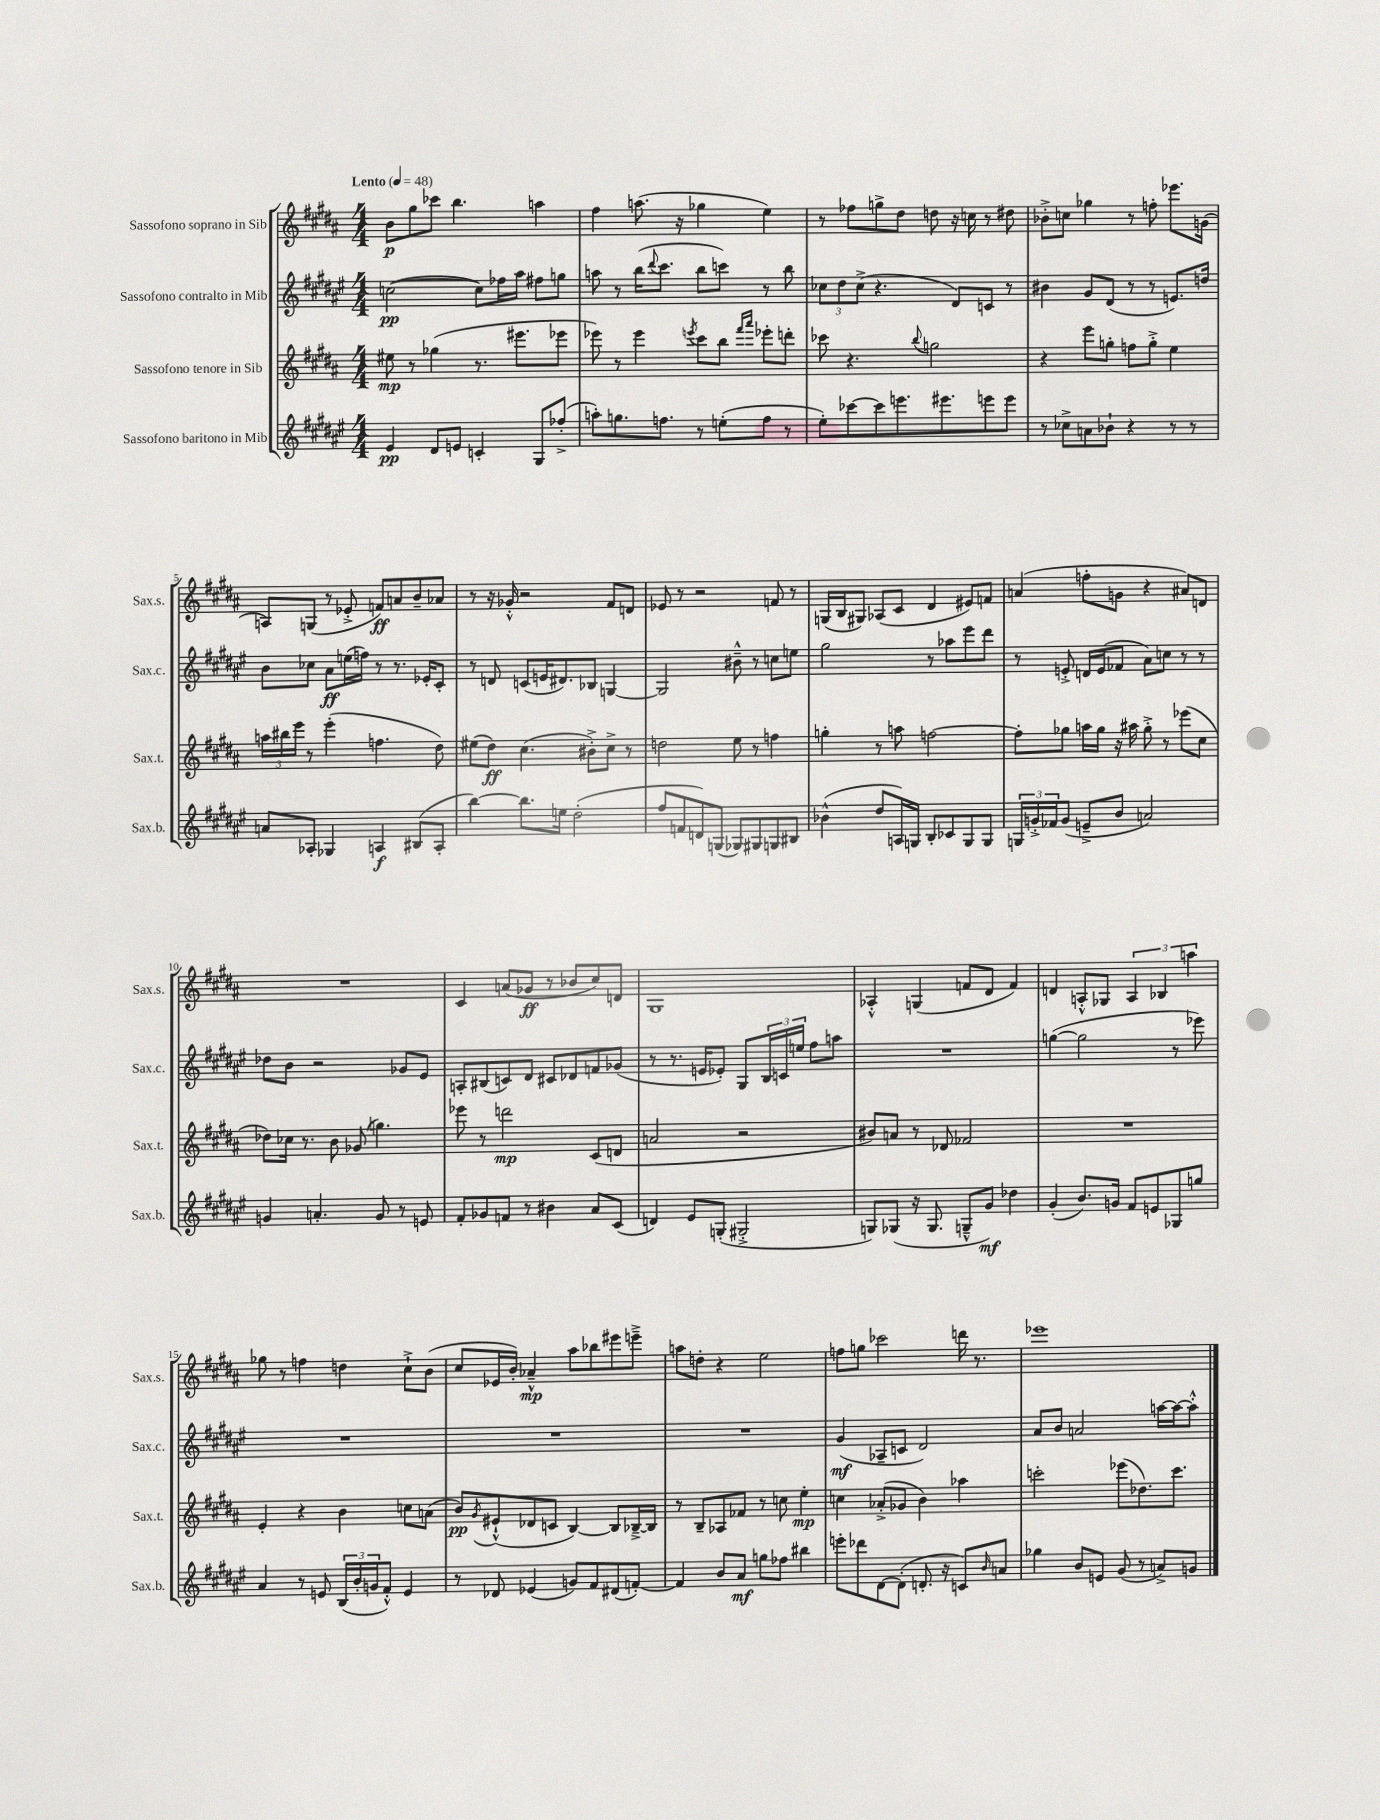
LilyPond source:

<<
\new StaffGroup <<
\new Staff = "s0" \with { instrumentName = "Sassofono soprano in Sib" shortInstrumentName = "Sax.s." } {
    \clef treble \key b \major \numericTimeSignature \time 4/4 \tempo "Lento" 4 = 48
    b'8\p gis''8 ces'''8 b''4. a''4 |
    fis''4 a''8.( r16 ges''4 e''4) |
    r8 fes''8 g''8-> dis''8 d''8 r16 c''16 r8 dis''8 |
    bes'8-.-> c''8 ges''4 r8 f''8-. ees'''8. g'16( |
    a8) g8( r8 ees'8-.-> f'8\ff) a'8 b'8-- aes'8 |
    r8 r16 ges'16-.-^ r2 fis'8 d'8 |
    ees'8 r8 r2 f'8 r8 |
    g16( b16 gis8) aes8( cis'8 dis'4 eis'8) f'8 |
    a'4( f''8-. g'8 r4 ais'8) d'8 |
    R1 |
    cis'4 a'8( ges'8\ff r8 bes'8 cis''8) d'8 |
    gis1 |
    aes4-.-^ g4( f'8 dis'8 f'4) |
    d'4 a8-.-^ ges8 \tuplet 3/2 { a4 bes4 a''4 } |
    ges''8 r8 f''4 d''4 cis''8-!-> b'8( |
    cis''8 ees'16 b'16-.) aes'4---^\mp ais''8 bes''8 eis'''8 e'''8---> |
    a''8 d''8-. r4 e''2 |
    f''8 g''8 ces'''2 d'''16 r8. |
    ees'''1 \bar "|." |
}
\new Staff = "s1" \with { instrumentName = "Sassofono contralto in Mib" shortInstrumentName = "Sax.c." } {
    \clef treble \key fis \major \numericTimeSignature \time 4/4
    c''2~\pp( c''8) fes''16 ais''16 fis''8 g''8 |
    a''8 r8 b''16( \appoggiatura { dis'''8 } cis'''8. b''8 c'''8) r8 b''8 |
    \tuplet 3/2 { ces''8 dis''8 ces''8->( } r4. dis'8) c'8 r8 |
    bis'4 gis'8 dis'8( r8 r8 e'8.) d''16 |
    b'8 ces''8 ais'8\ff e''16( f''16) r8 r8. ees'16-. cis'8-. |
    r8 d'8 c'8( e'16 dis'8.) bes8 g4~ |
    g2 bis'8---^ r8 c''8 e''8 |
    gis''2 r8 aes''8 eis'''8 dis'''8 |
    r8 e'8-.-> d'16 e'16( fes'8 ais'8) c''8 r8 r8 |
    des''8 b'8 r2 ges'8 eis'8 |
    a8-. bis8( c'8) dis'8 cis'8 des'8 f'8 ges'8( |
    r8 r8. e'16 ees'8-.) gis8 \tuplet 3/2 { b16 c'16 e''16 } fis''8 a''8 |
    R1 |
    g''4~( g''2 r8 ees'''8) |
    R1 |
    R1 |
    R1 |
    gis'4\mf( aes8-- c'8 dis'2) |
    ais'8 b'8 a'2 a''16~ a''16~ a''8-.-^ \bar "|." |
}
\new Staff = "s2" \with { instrumentName = "Sassofono tenore in Sib" shortInstrumentName = "Sax.t." } {
    \clef treble \key b \major \numericTimeSignature \time 4/4
    eis''8\mp r8 ges''4( r8. eis'''8. ees'''8 |
    ees'''8) r8 ees'''4 \acciaccatura { e'''8 } cis'''8 b''8 \grace { fis'''16 ais'''16 } ees'''8-. d'''8-. |
    ces'''8 r4. \appoggiatura { b''8 } g''2 |
    r4 e'''8 g''8-. f''8 g''8-.-> e''4 |
    \tuplet 3/2 { a''16 bis''16 e'''16 } r8 e'''4-.( f''4. dis''8) |
    eis''8( dis''8\ff) cis''4.( bis'8-.->) cis''8-> r8 |
    d''2 e''8 r8 f''4 |
    g''4-. r8 a''8 f''2~ |
    f''8-. ges''8 a''16 ges''16 r16 ais''16 ges''8-.-> r8 ees'''8( cis''8 |
    des''8) ces''16 r8. b'8 ges'8( g''4.) |
    ees'''8 r8 d'''2\mp cis'8( d'8 |
    a'2 r2 |
    bis'8) a'8 r8 des'8 fes'2 |
    R1 |
    e'4-. r4 b'4 c''8 a'8( |
    b'8\pp) \acciaccatura { gis'8 } eis'8-!-^( des'8 c'8 b4~) b8 bes16~---> bes16 |
    r8 b8-- aes8 fes'8 r8 c''8 e''4-.\mp |
    c''4 aes'8-.->( ges'8 b'4) aes''4 |
    c'''2-. ees'''8( des''8.) c'''8. \bar "|." |
}
\new Staff = "s3" \with { instrumentName = "Sassofono baritono in Mib" shortInstrumentName = "Sax.b." } {
    \clef treble \key fis \major \numericTimeSignature \time 4/4
    eis'4\pp dis'8 e'8 c'4-. gis8 fes''8-.->( |
    a''8-.) g''8. f''8. r8 e''8-.( f''8 r8 |
    eis''8-.) ces'''8~ ces'''8 e'''8. eis'''8. e'''8 e'''8 |
    r8 ces''8-> a'8 bes'8-! r4 r8 r8 |
    a'8 aes8-. ges4 a4\f bis8( a8-. |
    b''4~) b''8. e''16 dis''2-.( |
    fis''8 f'8 d'8) g8( ges8) gis8 g8 bis8 |
    bes'4-^( dis''8 a16) g16 b8-. ces'8 g8 g8 |
    \tuplet 3/2 { g16 g'16-.-> fes'16 } g'8( e'8---> b'8 a'2) |
    g'4 a'4.-. g'8 r8 e'8 |
    fis'8-. ges'8 f'8 r8 bis'4 ais'8 cis'8( |
    d'4) eis'8 g8-.( gis2-.-> |
    g8) ges8( r16 ges8. g8---^ gis'8\mf) des''4 |
    gis'4-.( b'8.) g'16 fis'8 e'8 ges8 g''8 |
    ais'4 r8 e'8 \tuplet 3/2 { b16( b'16-. g'16 } fis'8-.-^) e'4 |
    r8 des'8 ees'4( g'8) fis'8 dis'8( f'8~-.) |
    f'4 b'8 ais'8\mf g''8 fes''8 bis''4 |
    e'''8-. des'''8 dis'8~ dis'8-.( d'8.-. r16 c'8) \grace { b'16 } a'8 |
    ges''4 b'8 e'8 gis'8( r8 a'8->) g'8 \bar "|." |
}
>>
>>
